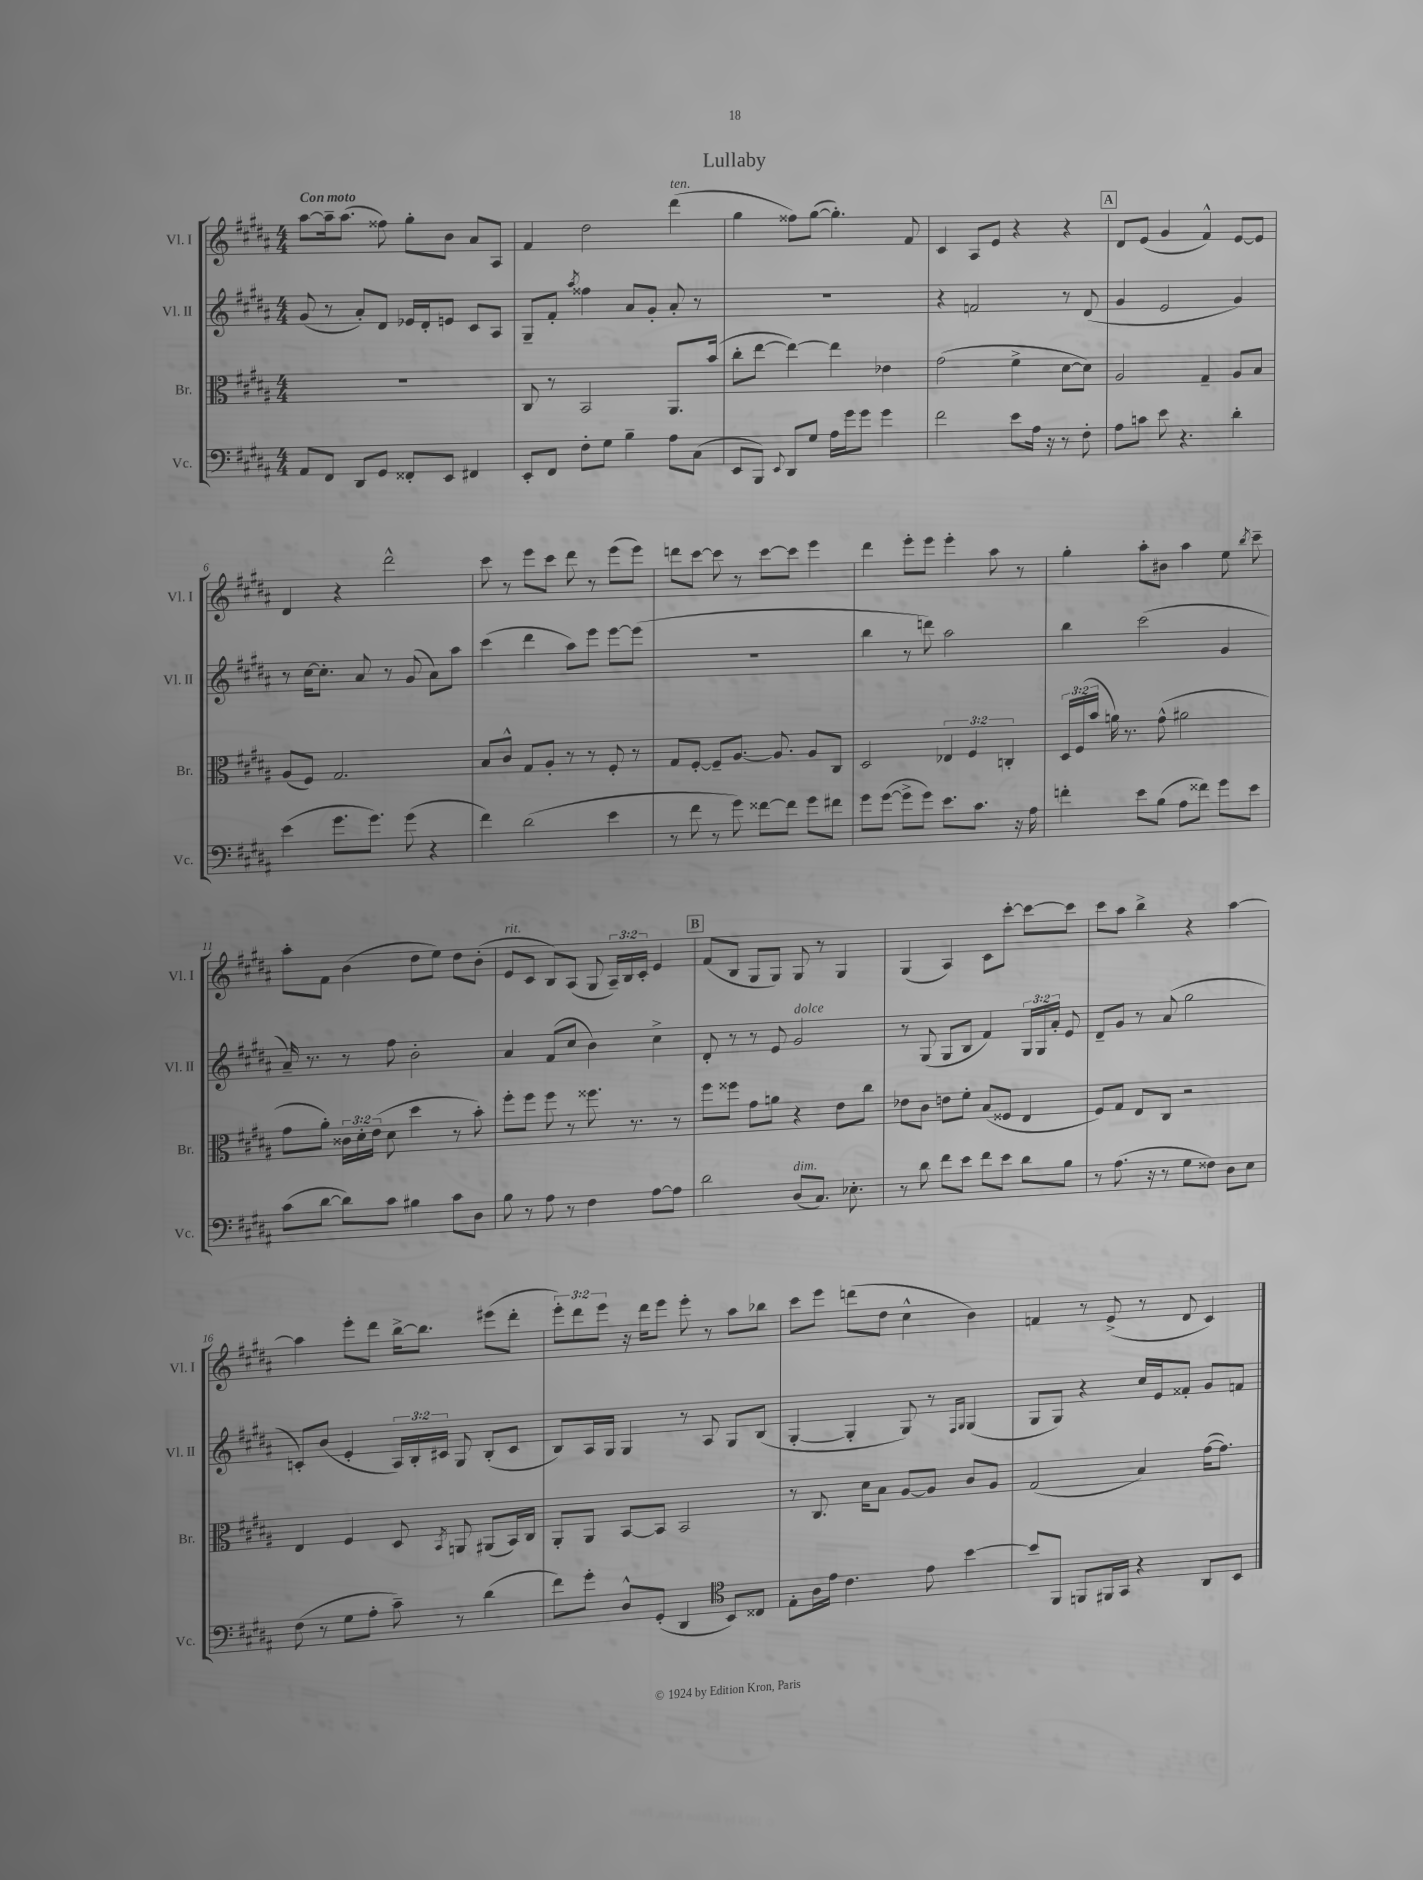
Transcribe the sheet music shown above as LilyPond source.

\header { title = "Lullaby" }
<<
\new StaffGroup <<
\new Staff = "s0" \with { instrumentName = "Vl. I" shortInstrumentName = "Vl. I" } {
    \clef treble \key b \major \numericTimeSignature \time 4/4 \override Staff.TupletNumber.text = #tuplet-number::calc-fraction-text \tempo "Con moto"
    \autoBeamOff ais''8[~ ais''16-- ais''8.]( fisis''8) gis''8[-. b'8] ais'8[ ais8] |
    fis'4 dis''2 dis'''4^\markup { \italic "ten." }( |
    gis''4 fisis''8[) gis''8]~( gis''4.-.) fis'8 |
    cis'4 ais8[ e'8] r4 r4 |
    \mark \markup { \box "A" } dis'8[ e'8]( gis'4 fis'4-^) e'8[~ e'8] |
    dis'4 r4 dis'''2-^ |
    cis'''8 r8 e'''8[ cis'''8] dis'''8 r8 e'''8[( e'''8]) |
    d'''8[ cis'''8]~ cis'''8 r8 cis'''8[~ cis'''8] e'''4 |
    dis'''4 e'''8[-. e'''8] e'''4-. ais''8 r8 |
    gis''4-. ais''8[-. bis'8] ais''4 e''8 \acciaccatura { b''8 } cis'''8-- |
    ais''8[-. fis'8] b'4( dis''8[ e''8]) dis''8[ b'8]-.( |
    e'8[^\markup { \italic "rit." } cis'8] b8[) ais8]( gis8 \tuplet 3/2 { ais16[--) b16 cis'16]-. } e'4 |
    \mark \markup { \box "B" } fis'8[( b8] gis8[ gis8]) gis8 r8 gis4 |
    gis4( ais4) cis'8[ cis'''8]~-. cis'''8[~ cis'''8] |
    cis'''8[ ais''8] b''4-> r4 ais''4~ |
    ais''4 e'''8[-. dis'''8] b''16[~-> b''8.] eis'''8[( dis'''8]-. |
    \tuplet 3/2 { e'''8[-.) dis'''8 e'''8] } r16 dis'''16[ e'''8] e'''8-. r8 ais''8[ bes''8] |
    cis'''8[ e'''8] d'''8[( dis''8] cis''4-^ b'4) |
    f'4 r8 e'8->( r8 dis'8 cis'4) \bar "|." |
}
\new Staff = "s1" \with { instrumentName = "Vl. II" shortInstrumentName = "Vl. II" } {
    \clef treble \key b \major \numericTimeSignature \time 4/4 \override Staff.TupletNumber.text = #tuplet-number::calc-fraction-text
    \autoBeamOff gis'8( r8 ais'8[-.) dis'8] ees'16[ dis'16-. e'8] cis'8[ ais8] |
    gis8[-- fis'8]-. \acciaccatura { ais''8 } fisis''4 ais'8[ gis'8]-. ais'8-. r8 |
    R1 |
    r4 f'2 r8 dis'8( |
    \mark \markup { \box "A" } gis'4 e'2 gis'4) |
    r8 cis''16[~ cis''8.]-. ais'8 r8 gis'8( ais'8[) ais''8] |
    cis'''4( dis'''4 ais''8[) e'''8] e'''8[~ e'''8]( |
    R1 |
    b''4 r8 d'''8) ais''2 |
    b''4 cis'''2( gis'4 |
    ais'16--) r8. r8 fis''8 b'2-. |
    ais'4 fis'8[( cis''8] b'4) cis''4-> |
    \mark \markup { \box "B" } dis'8-. r8 r8 e'8 gis'2^\markup { \italic "dolce" } |
    r8 gis8( gis8[ b8] fis'4) \tuplet 3/2 { gis16[ gis16 ais'16]-. } e'8 |
    dis'8[-- gis'8] r8 ais'8( gis''2 |
    c'8[-.) b'8]( e'4-. \tuplet 3/2 { ais16[) b16-. cis'16] } gis8 b8[-.( cis'8] |
    b8[) ais16 gis16] gis4 r8 ais8 gis8[ b8]( |
    gis4~-. gis4-. gis8) r8 \grace { fis16[ gis16] } gis4( |
    gis8[ gis8]) r4 cis''16[ e'16 fisis'8]-. gis'8[ f'8] \bar "|." |
}
\new Staff = "s2" \with { instrumentName = "Br." shortInstrumentName = "Br." } {
    \clef alto \key b \major \numericTimeSignature \time 4/4 \override Staff.TupletNumber.text = #tuplet-number::calc-fraction-text
    \autoBeamOff R1 |
    cis8 r8 b,2 ais,8.[ b'16]( |
    cis''8[-. e''8]~ e''4~) e''4 ees'4 |
    gis'2( fis'4-> dis'8[~ dis'8]) |
    \mark \markup { \box "A" } ais2 gis4-- ais8[ b8] |
    ais8[( fis8]) gis2. |
    b8[ cis'8]-^ gis8[ ais8]-. r8 r8 fis8-. r8 |
    gis8[ fis8]~-. fis8[-- ais8.]~ ais8. ais8[ cis8] |
    dis2 \tuplet 3/2 { ees4 fis4 c4-. } |
    \tuplet 3/2 { dis16[ fis16( b'16] } a'16) r8. gis'8-^( ais'2 |
    gis'8[ ais'8]-.) \tuplet 3/2 { cisis'16[ dis'16-. e'16]( } dis'8 dis''4 r8 b'8-.) |
    fis''8[-. fis''8] fis''8 r8 fisis''8. r8. r8 |
    \mark \markup { \box "B" } fis''8[ fisis''8] gis'8[ a'8] r4 e'8[ cis''8] |
    ees'8[ cis'8] e'8[ fis'8]-. b8[( fisis8] e4 |
    fis8[) gis8] e8[ cis8] r2 |
    e4 fis4 dis8 \acciaccatura { b,8 } a,8 ais,8[( b,16) cis16] |
    ais,8[-. ais,8] b,8[~ b,8] b,2 |
    r8 cis8. dis'16[ b8] ais8[~ ais8] cis'8[ ais8] |
    gis2( b4) gis'16[~( gis'8.]) \bar "|." |
}
\new Staff = "s3" \with { instrumentName = "Vc." shortInstrumentName = "Vc." } {
    \clef bass \key b \major \numericTimeSignature \time 4/4
    \autoBeamOff ais,8[ fis,8] dis,8[ gis,8] fisis,8[-. e,8] fis,4 |
    e,8[-. fis,8] fis8[-. gis8] b4-- ais8[ cis8]( |
    e,8[ b,,8]) \appoggiatura { e,8 } dis,8[ gis8] ais16[ gis'16 gis'8] gis'4 |
    fis'2 e'8[ ais16] r16 r8 fis8-. |
    \mark \markup { \box "A" } ais8[ c'8] e'8 r4. dis'4-. |
    e'4( gis'8.[ gis'8.]) gis'8( r4 |
    fis'4) dis'2( e'4 |
    r8 fis'8 r8 gis'8) fisis'8[~ fisis'8] gis'8[ fis'8] |
    gis'8[ gis'8]~( gis'8[-> gis'8]) e'8.[ cis'8.] r16 ais16 |
    f'4-. e'8[ b8]( ais8[ fisis'8]) gis'8[ e'8] |
    cis'8[( dis'8]~ dis'8[) cis'8] bis4 cis'8[ dis8] |
    b8 r8 ais8 r8 fis4 ais8[~ ais8] |
    \mark \markup { \box "B" } dis'2 dis8[^\markup { \italic "dim." }( cis8.]) ees8.-. |
    r8 dis'8 fis'8[ e'8] fis'8[ e'8] dis'8[ b8] |
    r8 ais8.( r16 r8 gis8[ fisis8]) dis8[ e8] |
    fis8( r8 gis8[ ais8]-. cis'8--) r8 dis'4( |
    fis'8[) gis'8]-. dis8[-^ gis,8]-.( dis,4 \clef tenor b,8[) cisis8] |
    e8[-. ais16 e'16] cis'4. e'8 b'4~ |
    b'8[ fis,8] f,8[ fis,16 gis,16] r4 ais,8[ b,8] \bar "|." |
}
>>
>>
